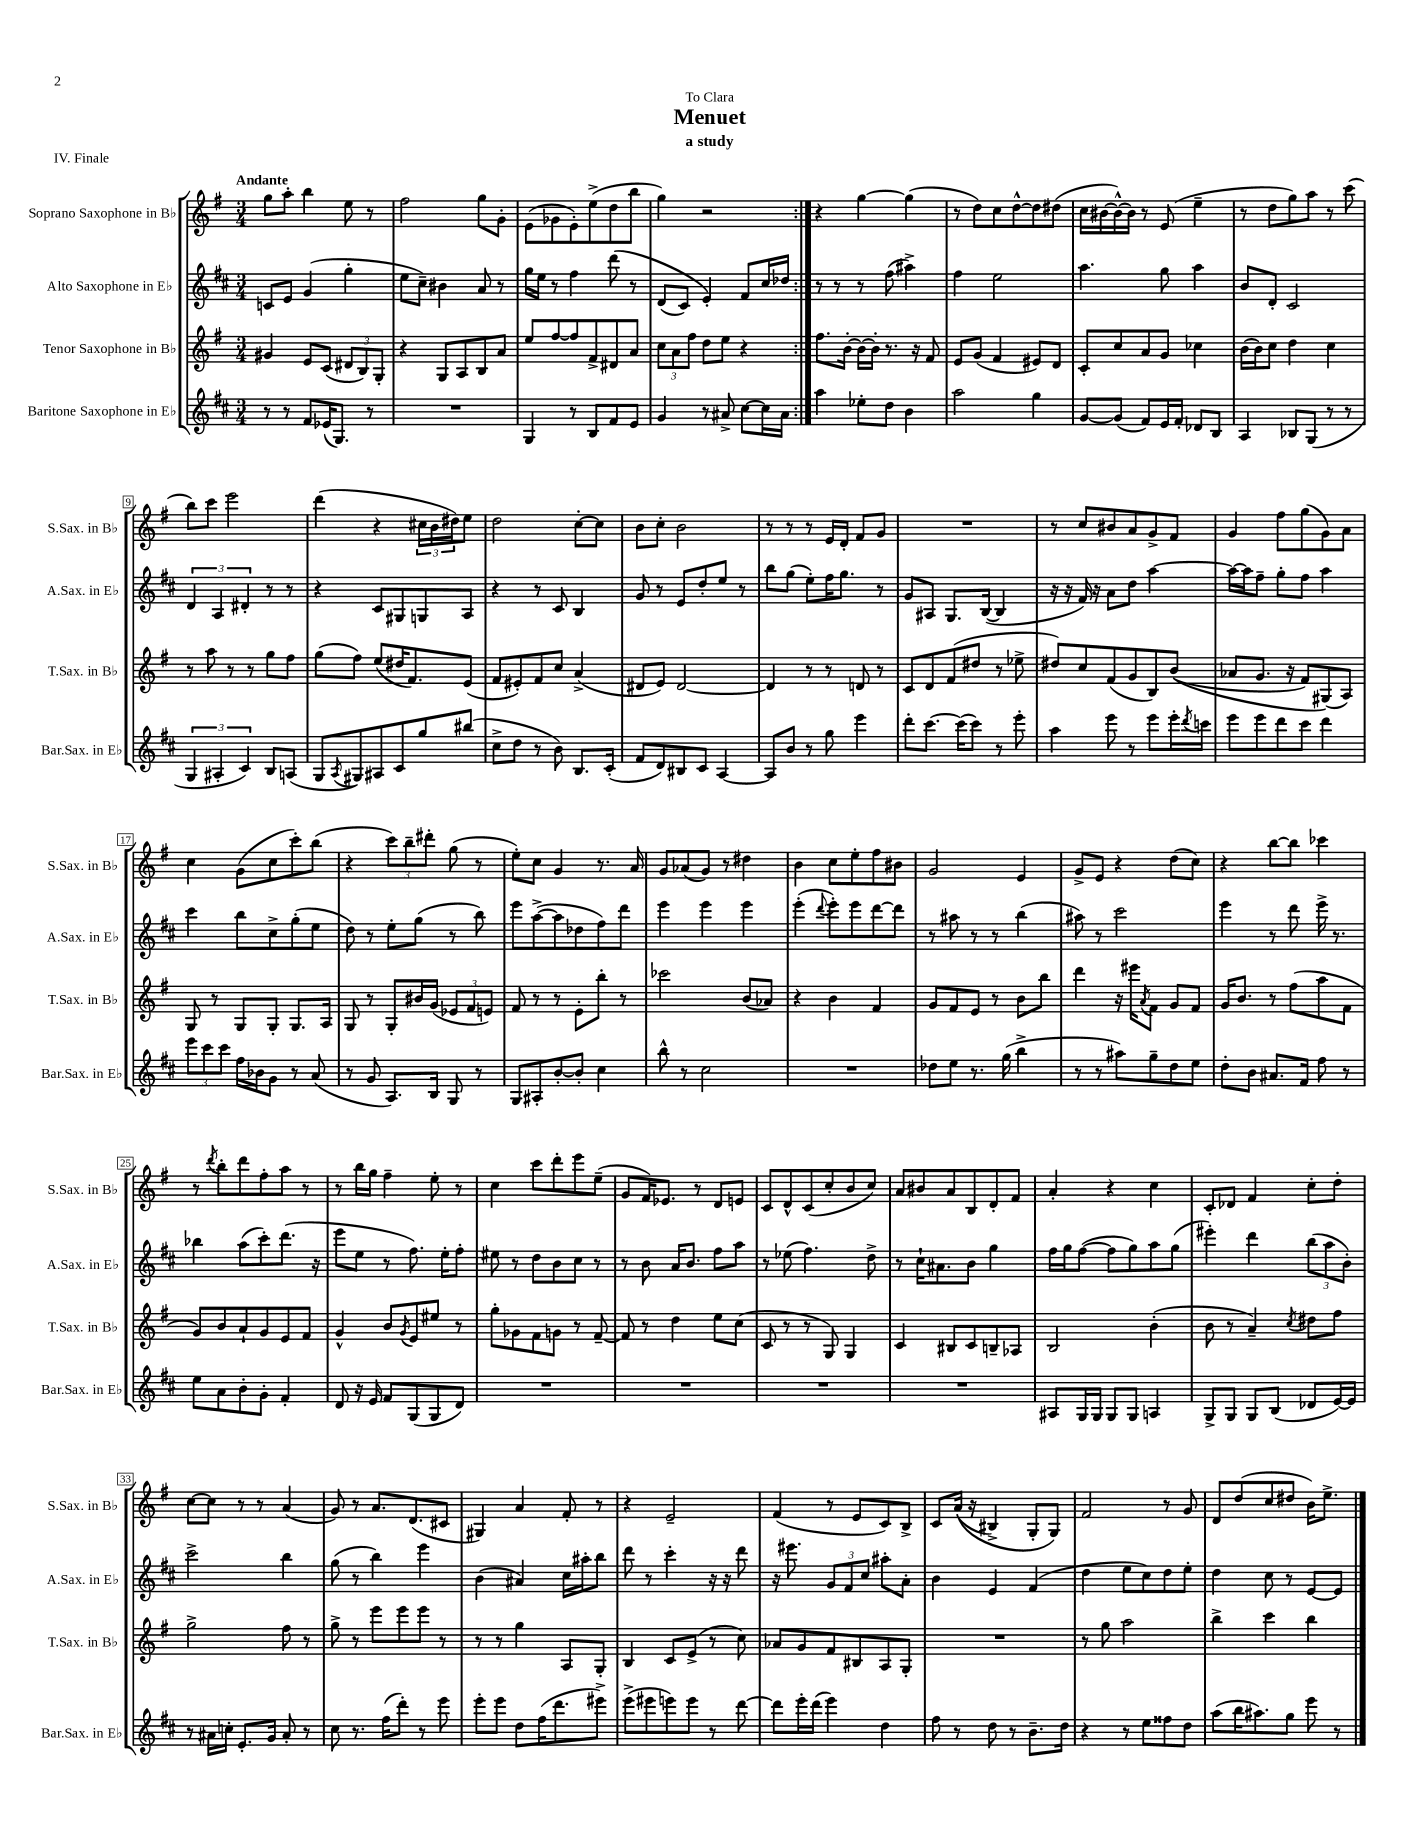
\header { title = "Menuet" subtitle = "a study" dedication = "To Clara" piece = "IV. Finale" }
<<
\new StaffGroup <<
\new Staff = "s0" \with { instrumentName = "Soprano Saxophone in Bb" shortInstrumentName = "S.Sax. in Bb" } {
    \clef treble \key g \major \numericTimeSignature \time 3/4 \tempo "Andante"
    \repeat volta 2 { g''8 a''8-. b''4 e''8 r8 |
    fis''2 g''8 g'8-. |
    e'8( ges'8 e'8-.) e''8->( d''8 b''8 |
    g''4) r2 | }
    r4 g''4~ g''4( |
    r8 d''8) c''8 d''8~-^ d''8 dis''8( |
    c''16 bis'16~ bis'16~-^) bis'16 r8 e'8( e''4-- |
    r8 d''8 g''8) a''8 r8 c'''8( |
    b''8) c'''8 e'''2 |
    d'''4( r4 \tuplet 3/2 { cis''16 b'16 dis''16) } e''8 |
    d''2 c''8~-. c''8 |
    b'8 c''8-. b'2 |
    r8 r8 r8 e'16 d'16-. fis'8 g'8 |
    R2. |
    r8 c''8 bis'8 a'8 g'8-> fis'8 |
    g'4 fis''8 g''8( g'8) a'8 |
    c''4 g'8( c''8 c'''8-.) b''8( |
    r4 \tuplet 3/2 { c'''8) b''8-- dis'''8-. } g''8( r8 |
    e''8-.) c''8 g'4 r8. a'16 |
    g'8 aes'8( g'8) r8 dis''4 |
    b'4 c''8 e''8-. fis''8 bis'8 |
    g'2 e'4 |
    g'8-> e'8 r4 d''8( c''8) |
    r4 b''8~ b''8 ces'''4 |
    r8 \acciaccatura { d'''8 } b''8-. d'''8 fis''8-. a''8 r8 |
    r8 b''16 g''16 fis''4-- e''8-. r8 |
    c''4 c'''8 d'''8-. e'''8 e''8--( |
    g'8 fis'16) ees'8. r8 d'8 e'8 |
    c'8 d'8-^ c'8( c''8-. b'8 c''8) |
    a'8 bis'8 a'8 b8 d'8-. fis'8 |
    a'4-. r4 c''4 |
    c'8-. des'8 fis'4 c''8-. d''8-. |
    c''8~ c''8 r8 r8 a'4( |
    g'8) r8 a'8. d'8.( cis'8 |
    gis4) a'4 fis'8-. r8 |
    r4 e'2-- |
    fis'4( r8 e'8 c'8) b8-> |
    c'8 a'16(\( r16 bis4->) g8-. g8\) |
    fis'2 r8 g'8 |
    d'8 d''8( c''8 dis''8 b'16) e''8.-> \bar "|." |
}
\new Staff = "s1" \with { instrumentName = "Alto Saxophone in Eb" shortInstrumentName = "A.Sax. in Eb" } {
    \clef treble \key d \major \numericTimeSignature \time 3/4
    \repeat volta 2 { c'8 e'8 g'4( g''4-. |
    e''8 cis''8--) bis'4 a'8 r8 |
    g''16 e''16 r8 fis''4 d'''8\( r8 |
    d'8( cis'8) e'4-.\) fis'8 cis''16 des''16 | }
    r8 r8 r8 fis''8( ais''4->) |
    fis''4 e''2 |
    a''4. g''8 a''4 |
    b'8 d'8-. cis'2 |
    \tuplet 3/2 { d'4 a4 dis'4-. } r8 r8 |
    r4 cis'8 gis8 g8 a8 |
    r4 r8 cis'8 b4 |
    g'8 r8 e'8 d''8-. e''8 r8 |
    b''8 g''8( e''8-.) fis''16 g''8. r8 |
    g'8 ais8 g8. b16~( b4 |
    r16 r16 fis'16) r16 a'8 d''8 a''4~ |
    a''16~ a''16 fis''8-- g''8-. fis''8 a''4 |
    cis'''4 b''8 cis''8-> g''8-.( e''8 |
    d''8) r8 e''8-. g''8( r8 b''8) |
    e'''8 a''8~->( a''8 des''8 fis''8) d'''8 |
    e'''4 e'''4 e'''4 |
    e'''4-.( \appoggiatura { d'''8 } e'''8-.) e'''8 d'''8~ d'''8 |
    r8 ais''8 r8 r8 b''4( |
    ais''8) r8 cis'''2 |
    e'''4 r8 d'''8 e'''16-> r8. |
    bes''4 a''8( cis'''8-.) d'''8.( r16 |
    e'''8 e''8 r8 fis''8.) e''16-. fis''8-. |
    eis''8 r8 d''8 b'8 cis''8 r8 |
    r8 b'8 a'16 b'8. fis''8 a''8 |
    r8 ees''8( fis''4.) d''8-> |
    r8 cis''16-! ais'8. b'8 g''4 |
    fis''16 g''16 fis''8~( fis''8 g''8) a''8 g''8( |
    eis'''4-.) d'''4 \tuplet 3/2 { b''8( a''8 b'8-.) } |
    cis'''2-> b''4 |
    g''8( r8 b''4) e'''4 |
    b'4( ais'4) cis''16 ais''16-. b''8 |
    d'''8 r8 cis'''4-. r16 r16 d'''8 |
    r16 eis'''8. \tuplet 3/2 { g'8 fis'8 cis''8 } ais''8-. a'8-. |
    b'4 e'4 fis'4( |
    d''4 e''8 cis''8) d''8 e''8-. |
    d''4 cis''8 r8 e'8~ e'8 \bar "|." |
}
\new Staff = "s2" \with { instrumentName = "Tenor Saxophone in Bb" shortInstrumentName = "T.Sax. in Bb" } {
    \clef treble \key g \major \numericTimeSignature \time 3/4
    \repeat volta 2 { gis'4 e'8 c'8( \tuplet 3/2 { dis'8 b8) g8-. } |
    r4 g8 a8 b8 a'8 |
    e''8 fis''8~ fis''8 fis'8-> dis'8 a'8 |
    \tuplet 3/2 { c''8 a'8 fis''8 } d''8 e''8 r4 | }
    fis''8. b'16~-. b'16~ b'16-. r8. r16 fis'8 |
    e'8 g'8( fis'4 eis'8) d'8 |
    c'8-. c''8 a'8 g'8 ces''4 |
    b'16( b'16) c''8 d''4 c''4 |
    r8 a''8 r8 r8 g''8 fis''8 |
    g''8( fis''8) e''8( dis''16 fis'8.) e'8( |
    fis'8 eis'8-.) fis'8 c''8 a'4->( |
    dis'8 e'8) dis'2~ |
    dis'4 r8 r8 d'8 r8 |
    c'8 d'8 fis'8( dis''8 r8 ees''8-> |
    dis''8) c''8 fis'8( g'8 b8) b'8(\( |
    aes'8 g'8. r16 fis'8) gis8(\) a8) |
    g8 r8 g8 g8-. g8. a16 |
    g8 r8 g8-. bis'16 g'16( \tuplet 3/2 { ees'8 fis'8 e'8) } |
    fis'8 r8 r8 e'8-. b''8-. r8 |
    ces'''2 b'8( aes'8) |
    r4 b'4 fis'4 |
    g'8 fis'8 e'8 r8 b'8 b''8 |
    d'''4 r16 eis'''16 \acciaccatura { a'8 } fis'8 g'8 fis'8 |
    g'16 b'8. r8 fis''8( a''8 fis'8 |
    g'8) b'8 a'8-! g'8 e'8 fis'8 |
    g'4-^ b'8 \acciaccatura { g'8 } e'8 eis''8 r8 |
    g''8-. ges'8 fis'8 g'8 r8 fis'8~-- |
    fis'8 r8 d''4 e''8 c''8( |
    c'8 r8 r8 g8) g4 |
    c'4 bis8 c'8 b8-- aes8 |
    b2 b'4-.( |
    b'8 r8 a'4--) \acciaccatura { c''8 } dis''8 fis''8 |
    g''2-> fis''8 r8 |
    g''8-> r8 e'''8 e'''8 e'''8 r8 |
    r8 r8 g''4 a8 g8-. |
    b4 c'8 e'8->( r8 c''8) |
    aes'8 g'8 fis'8 bis8 a8 g8-. |
    R2. |
    r8 g''8 a''2 |
    b''4-> c'''4 b''4 \bar "|." |
}
\new Staff = "s3" \with { instrumentName = "Baritone Saxophone in Eb" shortInstrumentName = "Bar.Sax. in Eb" } {
    \clef treble \key d \major \numericTimeSignature \time 3/4
    \repeat volta 2 { r8 r8 fis'8 ees'16( g8.) r8 |
    R2. |
    g4 r8 b8 fis'8 e'8 |
    g'4 r8 ais'8-> cis''8~ cis''16 ais'16 | }
    a''4 ees''8-. d''8 b'4 |
    a''2 g''4 |
    g'8~ g'8( fis'8) e'16 fis'16-. des'8 b8 |
    a4 bes8 g8( r8 r8 |
    \tuplet 3/2 { g4 ais4-. cis'4) } b8 a8( |
    g8 \acciaccatura { a8 } gis8) ais8 cis'8 g''8 bis''8( |
    cis''8-> d''8 r8 b'8) b8. cis'16-.( |
    fis'8 d'8) bis8 cis'8 a4~ |
    a8 b'8 r8 g''8 e'''4 |
    d'''8-. cis'''8.~ cis'''16( cis'''8) r8 e'''8-. |
    a''4 e'''8 r8 e'''8 e'''16-. \acciaccatura { d'''8 } c'''16 |
    e'''8 e'''8 d'''8 cis'''8 d'''4 |
    \tuplet 3/2 { e'''8 cis'''8 cis'''8 } fis''16 bes'16 g'8 r8 a'8( |
    r8 g'8 a8.) b16 g8 r8 |
    g8 ais8-. b'8~-. b'8-. cis''4 |
    b''8-^ r8 cis''2 |
    R2. |
    des''8 e''8 r8. g''16( b''4-> |
    r8 r8 ais''8) g''8-- d''8 e''8 |
    d''8-. b'8 ais'8. fis'16 fis''8 r8 |
    e''8 a'8 b'8-. g'8-. fis'4-. |
    d'8 r16 e'16 fis'8 g8( g8 d'8) |
    R2. |
    R2. |
    R2. |
    R2. |
    ais8 g16 g16 g8 g8 a4 |
    g8-> g8 g8 b8( des'8 e'16~) e'16 |
    r8 ais'16 c''16-. e'8.-. g'16 ais'8-. r8 |
    cis''8 r8. fis''16( d'''8-.) r8 e'''8 |
    e'''8-. e'''8 d''8 fis''16( d'''8. eis'''8->) |
    e'''8->( eis'''8 e'''8) e'''8 r8 d'''8~ |
    d'''8 e'''16-. d'''16( e'''4) d''4 |
    fis''8 r8 d''8 r8 b'8.-- d''16 |
    r4 r8 e''8 fisis''8 d''8 |
    a''8( b''16 ais''8.) g''8 e'''8 r8 \bar "|." |
}
>>
>>
\layout { \context { \Score \override BarNumber.stencil = #(make-stencil-boxer 0.1 0.3 ly:text-interface::print) } }
